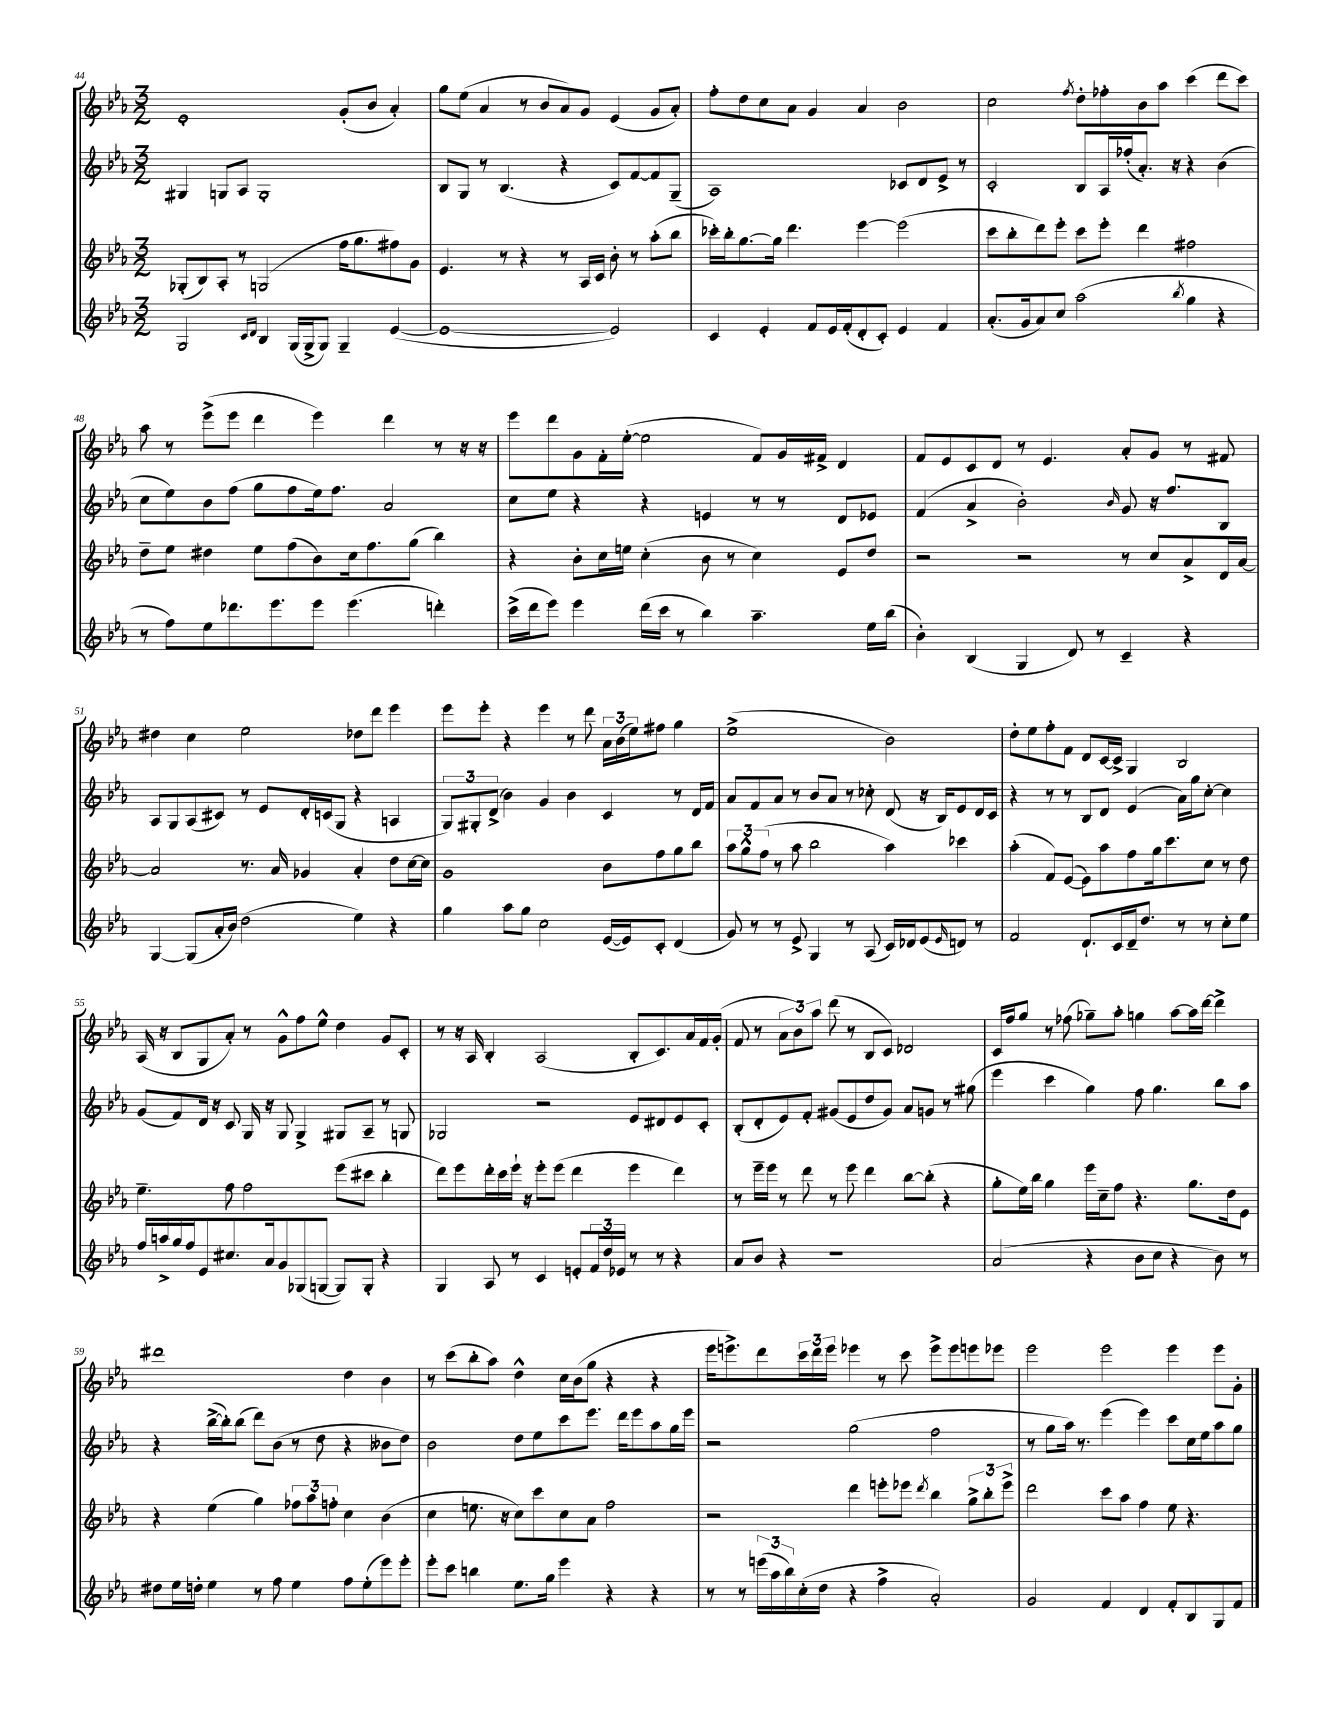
<<
\new StaffGroup <<
\new Staff = "s0" {
    \clef treble \key ees \major \numericTimeSignature \time 3/2
    ees'1-. g'8-.( bes'8 aes'4-.) |
    g''8 ees''8( aes'4 r8 bes'8 aes'8) g'8 ees'4( g'8 aes'8-.) |
    f''8-. d''8 c''8 aes'8 g'4 aes'4 bes'2 |
    c''2 \acciaccatura { f''8 } d''8-. fes''8-. bes'8 aes''8 c'''4( d'''8 c'''8) |
    aes''8 r8 ees'''8->( ees'''8 d'''4 ees'''4) d'''4 r8 r16 r16 |
    ees'''8 d'''8 g'8 f'16-. ees''16~-.( ees''2 f'8) g'16 fis'16-> d'4 |
    f'8 ees'8 c'8 d'8 r8 ees'4. aes'8-. g'8 r8 fis'8 |
    dis''4 c''4 ees''2 des''8 d'''8 ees'''4 |
    ees'''8 ees'''8-. r4 ees'''4 r8 d'''8 \tuplet 3/2 { aes'16 bes'16( ees''16) } fis''8 g''4 |
    ees''1->( bes'2) |
    d''8-. ees''8 f''8-. f'8 d'8 c'16~ c'16-> g4 bes2 |
    aes16( r16 bes8 g8 aes'8-.) r8 g'8-^ f''8 ees''8-^ d''4 g'8 c'8-. |
    r8 r16 aes16 bes4-. aes2( bes8-. c'8.) aes'16 f'16 g'16-.( |
    f'8 r8 \tuplet 3/2 { aes'8 bes'8) aes''8 } d'''8( r8 bes8 c'8) des'2 |
    c'16 f''16 g''8 r8 fes''8( ges''8--) aes''8-. g''4 aes''8~ aes''16 d'''16~ d'''4-> |
    dis'''1 d''4 bes'4 |
    r8 c'''8( bes''8-. aes''8) d''4-^ c''16 bes'16( g''8 r4 r4 |
    ees'''16 e'''8.->) d'''8 \tuplet 3/2 { c'''16 d'''16 e'''16 } ees'''4 r8 c'''8 ees'''8-> ees'''8 e'''8 ees'''8 |
    ees'''2 ees'''2 ees'''4 ees'''8 g'8-. \bar "|." |
}
\new Staff = "s1" {
    \clef treble \key ees \major \numericTimeSignature \time 3/2
    gis4 g8 aes8 g1-. |
    bes8 g8 r8 bes4.( r4 c'8) f'8~ f'8 g8--( |
    aes1) ces'8 d'8 ees'8-> r8 |
    c'2-. bes8 aes16 fes''16-.( aes'8.-.) r16 r4 bes'4( |
    c''8 ees''8) bes'8 f''8( g''8 f''8 ees''16) f''8. aes'2 |
    c''8 ees''8 r4 r4 e'4 r8 r8 d'8 ees'8 |
    f'4( aes'4-> bes'2-.) \grace { bes'16 } g'8 r16 f''8. bes8 |
    aes8 g8 aes8( cis'8) r8 ees'8 d'16-. c'16( g8 r4 a4 |
    \tuplet 3/2 { g8) gis8-. d'8->( } bes'4) g'4 bes'4 c'4 r8 d'16 f'16 |
    aes'8 f'8 aes'8 r8 bes'8 aes'8 r8 ces''8-. d'8( r16 bes16) ees'8 d'16 c'16 |
    r4 r8 r8 bes8 d'8 ees'4( aes'16) g''16 c''8~-. c''4 |
    g'8( f'8) d'16 r16 c'8 g16 r16 g8 g4-> gis8 aes8-- r8 g8 |
    ges2 r2 ees'8 dis'8 ees'8 c'8-. |
    bes8-.( d'8-. ees'8) f'8-. gis'8( ees'8 d''8 gis'8) aes'8 g'8 r8 gis''8( |
    ees'''4 c'''4 g''4) f''8 g''4. bes''8 aes''8 |
    r4 bes''16~->( bes''16-.) bes''8( d'''8) bes'8( r8 d''8 r4 beses'8 d''8) |
    bes'2 d''8 ees''8 c'''8 ees'''8. d'''16 ees'''8 aes''8 g''16 ees'''16 |
    r2 g''2( f''2 |
    r8 g''8 aes''16) r8. ees'''4( ees'''4) c'''8 c''16 ees''16 aes''8 g''8 \bar "|." |
}
\new Staff = "s2" {
    \clef treble \key ees \major \numericTimeSignature \time 3/2
    ges8-.( bes8) aes8-. r8 g2( f''16 g''8. fis''8) g'8 |
    ees'4. r8 r4 r8 aes16 c'16 bes'8-. r8 aes''8-.( bes''8 |
    ces'''16-.) bes''16-. g''8.~ g''16 d'''4. ees'''4~ ees'''2( |
    c'''8 bes''8-. d'''8) ees'''8-. c'''8 ees'''8-. d'''4 fis''2 |
    d''8-- ees''8 dis''4 ees''8 f''8( bes'8) c''16 f''8. g''8( bes''4) |
    r4 bes'8-. c''16 e''16 c''4-.( bes'8 r8 c''4) ees'8 d''8 |
    r2 r2 r8 c''8 aes'8-> d'16 aes'16~ |
    aes'2 r8. aes'16 ges'4 aes'4-. d''8 c''16~ c''16 |
    g'1 bes'8 f''8 g''8 bes''8 |
    \tuplet 3/2 { aes''8 g''8-^ f''8( } r8 aes''8 bes''2 aes''4) ces'''4 |
    aes''4-.( f'8) ees'8~( ees'8) aes''8 f''8 g''16 c'''8. c''8 r8 d''8 |
    ees''4.-- f''8 f''2 ees'''8( cis'''8 bes''4-. |
    d'''8) ees'''8 d'''16-. c'''16 ees'''16-! r16 ees'''8-. ees'''8( d'''4 ees'''4 d'''4) |
    r8 ees'''16-- ees'''16 r8 d'''8 r8 ees'''8 d'''4 bes''8~ bes''8-.( r4 |
    g''8-. ees''16) bes''16 g''4 ees'''16 c''16-- f''8 r4. g''8. d''16 ees'8 |
    r4 ees''4( g''4) \tuplet 3/2 { fes''8 aes''8 f''8-. } c''4 bes'4( |
    c''4 e''8. r16 c''8) c'''8 c''8 aes'8 f''2 |
    r2 d'''4 e'''8-. ees'''8 \acciaccatura { d'''8 } bes''4 \tuplet 3/2 { g''8-> bes''8-. ees'''8-> } |
    d'''2 c'''8 aes''8 f''4 ees''8 r4. \bar "|." |
}
\new Staff = "s3" {
    \clef treble \key ees \major \numericTimeSignature \time 3/2
    g2 \grace { c'16 d'16 } bes4 g16( g16-> g8) g4-- ees'4~( |
    ees'1~ ees'2) |
    c'4 ees'4-. f'8 ees'16 f'16-.( d'8-. c'8-.) ees'4 f'4 |
    aes'8.-.( g'16 aes'8) c''8 aes''2( \acciaccatura { bes''8 } g''4 r4 |
    r8 f''8) ees''8 des'''8. ees'''8. ees'''8 ees'''4.( d'''4-.) |
    c'''16->( d'''16 ees'''8) ees'''4 d'''16( c'''16 r8 bes''4) aes''4.-- ees''16 bes''16( |
    bes'4-.) bes4( g4 d'8) r8 c'4-- r4 |
    g4~ g8( aes'16-. bes'16) d''2( ees''4) r4 |
    g''4 aes''8 g''8 c''2 ees'16~( ees'16) c'8-. d'4( |
    g'8) r8 r8 ees'8-> g4 r8 aes8( c'16) des'16 ees'8( \grace { ees'16 } d'8) r8 |
    f'2 d'8.-! c'16 d'16-- d''8. r8 r8 c''8-. ees''8 |
    f''16 a''16-> g''16 f''16 ees'8 cis''8. aes'16 g'8 ges8( g8~ g8) g8-. r4 |
    g4 aes8 r8 c'4 e'8-. \tuplet 3/2 { f'16 d''16 ees'16 } r8 r8 r4 |
    aes'8 bes'8 r4 r1 |
    aes'2( r4 bes'8 c''8 r4 bes'8) r8 |
    dis''8 ees''16 d''16-. ees''4 r8 f''8 ees''4 f''8 ees''8-.( ees'''8) ees'''8-. |
    ees'''8-. c'''8 b''4 ees''8. g''16 ees'''4 r4 r4 |
    r8 r8 \tuplet 3/2 { e'''16( aes''16 bes''16) } c''16-.( d''16 r4 f''4-> aes'2-.) |
    g'2 f'4 d'4 f'8-. bes8 g8 f'8 \bar "|." |
}
>>
>>
\layout { \context { \Score currentBarNumber = #44 } }
